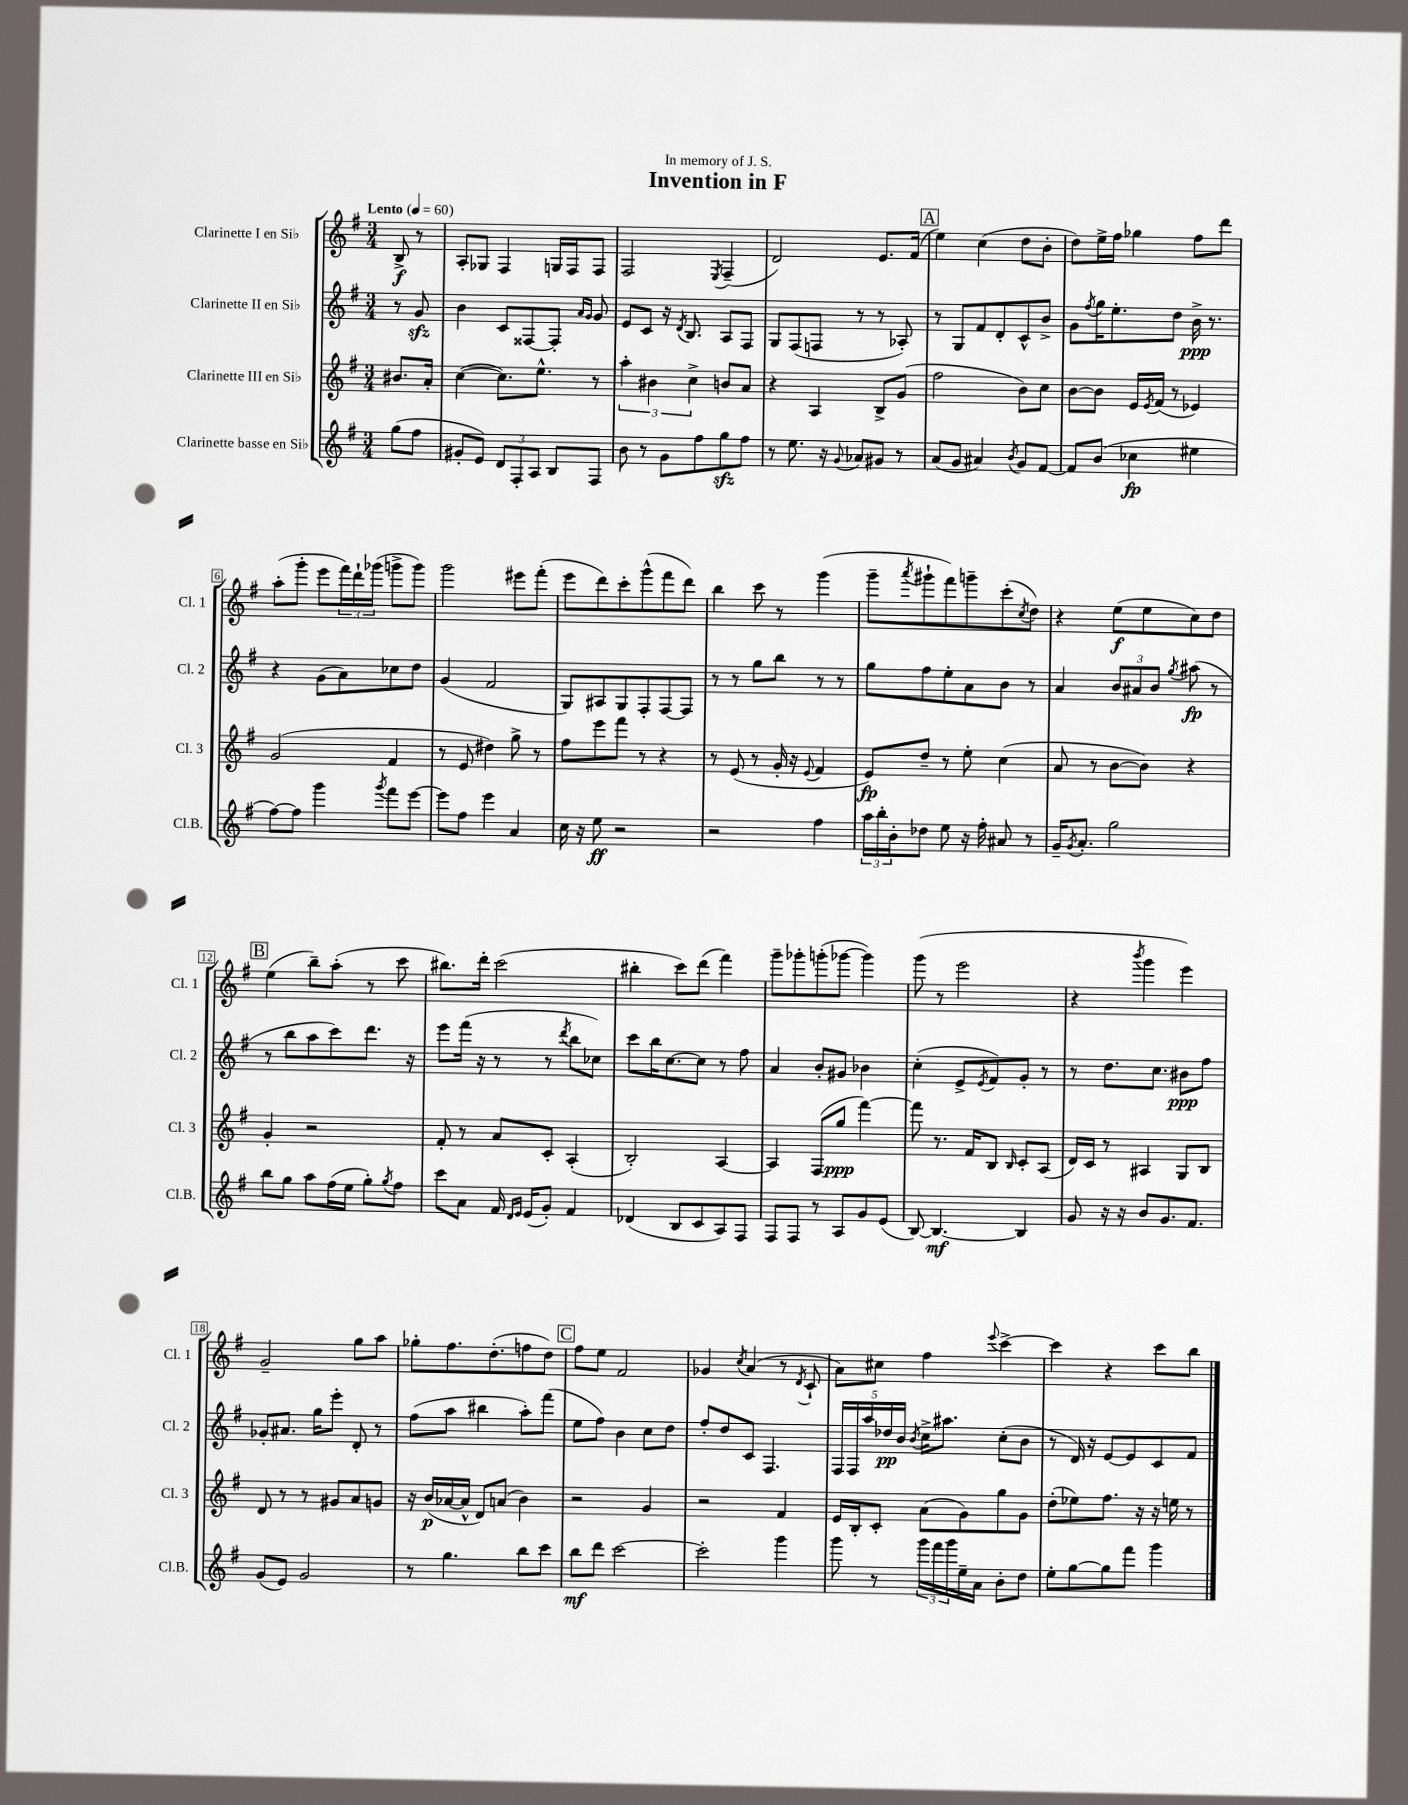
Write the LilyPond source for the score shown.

\header { title = "Invention in F" dedication = "In memory of J. S." }
<<
\new StaffGroup <<
\new Staff = "s0" \with { instrumentName = "Clarinette I en Sib" shortInstrumentName = "Cl. 1" } {
    \clef treble \key g \major \numericTimeSignature \time 3/4 \partial 4 \tempo "Lento" 4 = 60
    b8->\f r8 |
    a8-. ges8 fis4 g16 fis16 fis8 |
    fis2 \acciaccatura { e8 } fis4--( |
    d'2) e'8. fis'16( |
    \mark \markup { \box "A" } e''4) c''4( d''8 b'8-. |
    d''8) e''16-> fis''16 ges''4 fis''8 d'''8 |
    a''8-.( g'''8-. e'''8 \tuplet 3/2 { fis'''16) d'''16-! ges'''16( } g'''8-> g'''8) |
    g'''2 eis'''8 fis'''8-.( |
    e'''8 d'''8) c'''8-. g'''8-^( fis'''8 d'''8) |
    b''4 c'''8 r8 g'''4( |
    g'''8-- \acciaccatura { a'''8 } gis'''8-! fis'''8) g'''8-- c'''8-.( \acciaccatura { c''8 } d''8) |
    r4 e''8\f( e''8 c''8) d''8 |
    \mark \markup { \box "B" } e''4( b''8--) a''8-.( r8 c'''8 |
    bis''8.) d'''16-. c'''2( |
    bis''4-. c'''8) d'''8( fis'''4) |
    g'''8-- ges'''8-. g'''8-.( ges'''8~ ges'''4) |
    g'''8( r8 e'''2 |
    r4 \acciaccatura { b'''8 } g'''4 e'''4) |
    g'2-- g''8 a''8 |
    ges''8-. fis''8. d''8.-.( f''8 d''8) |
    \mark \markup { \box "C" } fis''8 e''8 fis'2 |
    ges'4 \acciaccatura { c''8 } a'4( r8 \acciaccatura { d'8 } c'8-! |
    a'8) cis''8 fis''4 \appoggiatura { e'''8 } c'''4~-> |
    c'''4 r4 c'''8 b''8 \bar "|." |
}
\new Staff = "s1" \with { instrumentName = "Clarinette II en Sib" shortInstrumentName = "Cl. 2" } {
    \clef treble \key g \major \numericTimeSignature \time 3/4 \partial 4
    r8 g'8\sfz |
    b'4 c'8 fisis8~ fisis8-. \grace { a'16 g'16 } g'8 |
    e'8 c'8 r16 \acciaccatura { d'8 } b8. a8 fis8 |
    g8 fis8( f8 r8 r8 aes8-.) |
    \mark \markup { \box "A" } r8 g8 fis'8 d'8-. c'8-^ b'8-> |
    g'8 \acciaccatura { fis''8 } g''16 e''8.-. d''8 b'16->\ppp r8. |
    r4 g'8( a'8) ces''8 d''8 |
    g'4( fis'2 |
    g8) ais8 g8 fis8-. fis8~ fis8 |
    r8 r8 g''8 b''8 r8 r8 |
    g''8 fis''8 e''8-. a'8 b'8 r8 |
    a'4 \tuplet 3/2 { b'8 ais'8 b'8 } \acciaccatura { g''8 } ais''8\fp( r8 |
    \mark \markup { \box "B" } r8 b''8 a''8 c'''8) d'''8. r16 |
    e'''8 fis'''16( r16 r8 r8 \acciaccatura { d'''8 } b''8 ces''8) |
    c'''8 b''16 c''8.~ c''8 r8 fis''8 |
    a'4 b'8-. gis'8 bes'4 |
    c''4-.( e'8-> \acciaccatura { e'8 } fis'8) g'8-. r8 |
    r8 d''8. c''8. bis'8\ppp fis''8 |
    ges'8-. ais'8. g''16 e'''8-. d'8-. r8 |
    fis''8( a''8 bis''4 a''8-.) fis'''8( |
    \mark \markup { \box "C" } e''8 fis''8) b'4 c''8 d''8 |
    fis''8-. d''8 c'8 fis4. |
    \tuplet 5/4 { fis16 fis16 a''16 des''16\pp b'16 } \acciaccatura { b'8 } c''16-> ais''8. c''8-.( b'8 |
    r8 d'16) r16 e'8~ e'8 c'8 fis'8 \bar "|." |
}
\new Staff = "s2" \with { instrumentName = "Clarinette III en Sib" shortInstrumentName = "Cl. 3" } {
    \clef treble \key g \major \numericTimeSignature \time 3/4 \partial 4
    bis'8. a'16-. |
    c''4~( c''8.) e''8.-^ r8 |
    \tuplet 3/2 { a''4-. bis'4 c''4-> } b'8 a'8 |
    r4 a4 b8-> g'8( |
    \mark \markup { \box "A" } fis''2 b'8) c''8 |
    b'8~ b'8 e'16 \acciaccatura { e'8 } fis'16( r8 ees'4) |
    g'2( fis'4 |
    r8 e'8 dis''4) g''8-> r8 |
    fis''8 e'''8 fis'''8 r8 r4 |
    r8 e'8( r8 g'16-. r16 \appoggiatura { e'8 } fis'4 |
    e'8\fp) d''8-- r8 e''8-. c''4( |
    a'8 r8 b'8~ b'8) r4 |
    \mark \markup { \box "B" } g'4-. r2 |
    fis'8-. r8 a'8 c'8-. a4-.( |
    b2-.) a4~ |
    a4 fis8( g''8\ppp fis'''4~) |
    fis'''8 r8. fis'16 b8 \grace { b16 } c'8-. a8( |
    d'16) c'16 r8 ais4 g8 b8 |
    d'8 r8 r8 gis'8 a'8 g'8 |
    r16 b'16\p( aes'16~ aes'16-^ d'8) a'8( b'4) |
    \mark \markup { \box "C" } r2 g'4 |
    r2 fis'4 |
    e'16 b16-. c'8-. a'8( g'8) g''8 g'8 |
    d''8-.( ees''8) fis''8. r16 r16 e''16 r8 \bar "|." |
}
\new Staff = "s3" \with { instrumentName = "Clarinette basse en Sib" shortInstrumentName = "Cl.B." } {
    \clef treble \key g \major \numericTimeSignature \time 3/4 \partial 4
    g''8( fis''8 |
    gis'8-. e'8) \tuplet 3/2 { d'8 fis8-. a8 } b8 fis8 |
    b'8 r8 g'8 fis''8 g''8\sfz fis''8 |
    r8 e''8. r16 \appoggiatura { g'8 } aes'8 gis'8 r8 |
    \mark \markup { \box "A" } a'8( g'8 ais'4) \acciaccatura { b'8 } g'8 fis'8~ |
    fis'8 b'8( ces''4\fp eis''4 |
    fis''8~) fis''8 g'''4 \acciaccatura { g'''8 } fis'''8 e'''8~ |
    e'''8 fis''8 e'''4 a'4 |
    c''16 r16 e''8\ff r2 |
    r2 fis''4 |
    \tuplet 3/2 { a''16 b''16-. b'16-. } des''8 e''8 r16 fis''16-. ais'8 r8 |
    g'16-- \acciaccatura { g'8 } a'8.-. g''2 |
    \mark \markup { \box "B" } b''8 g''8 a''8 fis''16( e''16 g''8-.) \acciaccatura { g''8 } fis''8 |
    c'''8 a'8 fis'16 \grace { d'16 e'16 } e'16( g'8-.) fis'4 |
    des'4( b8 c'8 a8) fis8 |
    fis8 fis8 r8 a8 g'8 e'8( |
    b8~) b4.~\mf b4 |
    g'8 r16 r16 b'8 g'8. fis'8. |
    g'8( e'8) g'2 |
    r8 g''4. b''8 c'''8 |
    \mark \markup { \box "C" } b''8\mf d'''8 c'''2~ |
    c'''2-. g'''4 |
    g'''8 r8 \tuplet 3/2 { g'''16 fis'''16 g'''16 } e''16-- a'16 b'8-. d''8 |
    e''8-. g''8~ g''8 fis'''8 g'''4 \bar "|." |
}
>>
>>
\layout { \context { \Score \override BarNumber.stencil = #(make-stencil-boxer 0.1 0.3 ly:text-interface::print) } }
